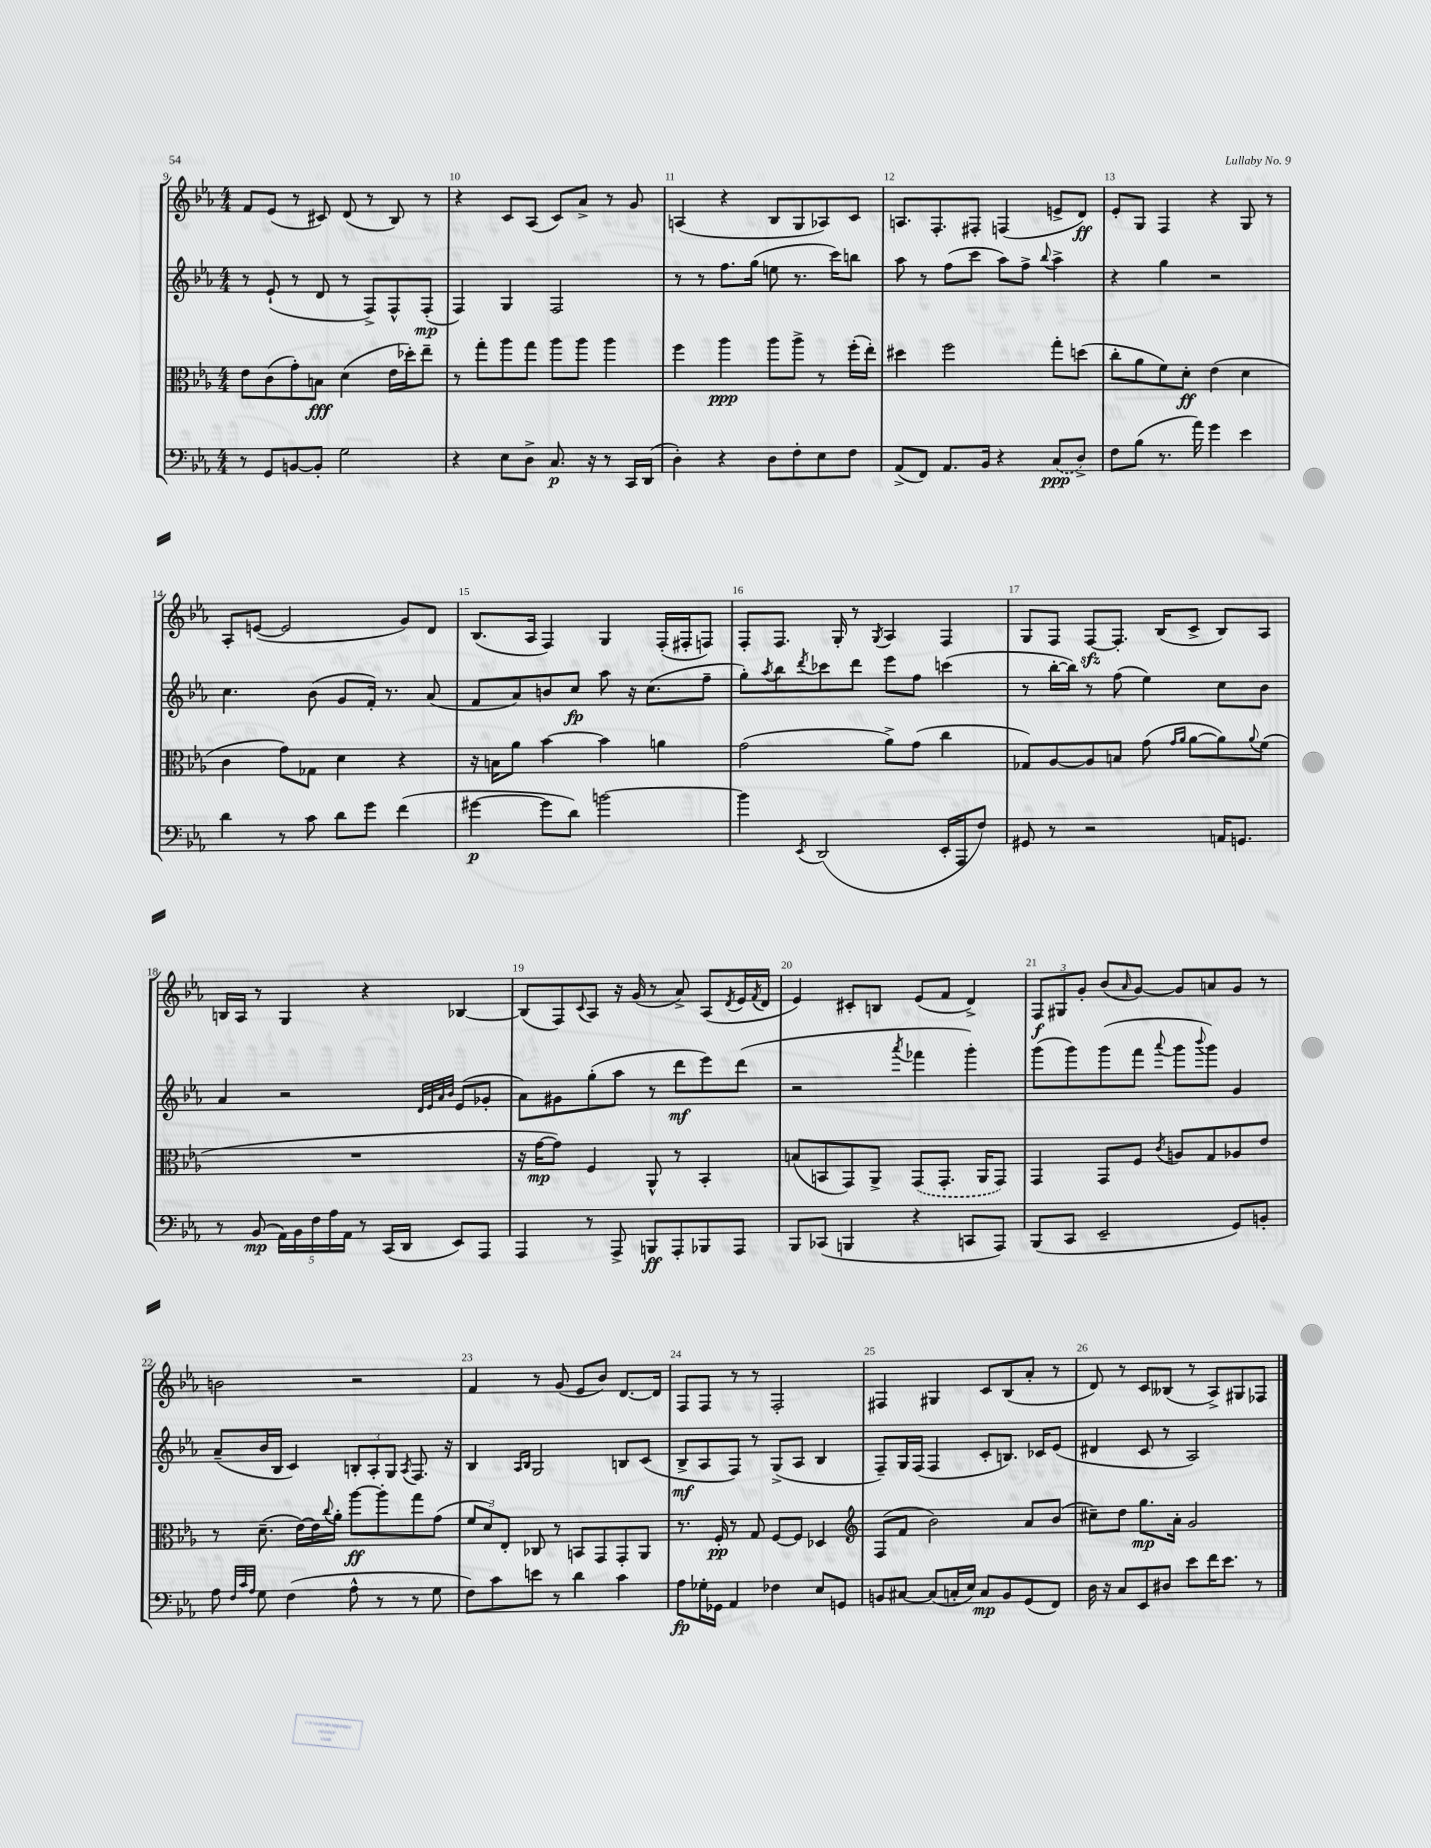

**kern	**kern	**kern	**kern
*staff4	*staff3	*staff2	*staff1
*clefF4	*clefC3	*clefG2	*clefG2
*k[b-e-a-]	*k[b-e-a-]	*k[b-e-a-]	*k[b-e-a-]
*M4/4	*M4/4	*M4/4	*M4/4
8r	8e-	8r	8f
8GG	(8c	(8e-`	(8e-
[8BB	8g')	8r	8r
8BB']	8B	8d	8c#)
2G	(4d	8r	(8d
.	.	8F^)	8r
.	16e-	8F^^	8B-)
.	16dd-')	.	.
.	8ee-~	(8F'	8r
=	=	=	=
4r	8r	4F)	4r
.	8gg'	.	.
8E-	8aa-	4G	8c
8D^	8gg	.	(8A-
8.C	8aa-	2F	8c)
.	8aa-	.	8a-^
16r	.	.	.
8r	4aa-	.	8r
16CC	.	.	8g
(16DD	.	.	.
=	=	=	=
4D')	4ff	8r	(4A
.	.	8r	.
4r	4aa-	8.ff	4r
.	.	(16gg	.
8D	8aa-	8ee	8B-
8F'	8aa-^	8.r	8G
8E-	8r	.	8A-)
.	.	16ccc)	.
8F	(16ff'	8bb	8c
.	16ee-')	.	.
=	=	=	=
(8AA-^	4dd#	8aa-	8.A
8FF)	.	8r	.
.	.	.	8.F'
8.AA-	2ff	(8ff	.
.	.	8ccc	8F#'
16BB-	.	.	.
4r	.	8aa-)	(4F
.	.	8ff^	.
.	.	8qqbb-	.
(8C	8gg'	4aa-^	8e^
8D^)	(8dd	.	8d)
=	=	=	=
8F	8cc'	4r	8e-'
(8B-	8a-	.	8G
8.r	8f)	4gg	4F
.	8d'	.	.
16a-)	.	.	.
4g	(4e-	2r	4r
4e-	4d	.	8G
.	.	.	8r
=	=	=	=
4d	4c	4.cc	8A-'
.	.	.	([8e
8r	8g)	.	2e]
8c	8G-	(8b-	.
8d	4d	8g	.
8g	.	16f')	.
.	.	8.r	.
(4f	4r	.	8g)
.	.	(8a-	8d
=	=	=	=
[4g#	16r	8f	(8.B-
.	16B	.	.
.	8a-	8a-)	.
.	.	.	16A-
8g#]	[4b-	8b	4F)
8d)	.	8cc	.
[2b	4b-]	8aa-	4G
.	.	16r	.
.	.	(8.cc	.
.	4a	.	(16F'
.	.	.	16F#'
.	.	8ff~	8F)
=	=	=	=
4b]	(2g	8gg')	8F'
.	.	8qaa-	.
.	.	8bb-	8.F
8qEE-	.	8qddd	.
(2DD	.	8ccc-	.
.	.	.	16G'
.	.	8ddd	8r
.	.	.	8qG
.	8a-^)	8eee-	4A-
.	(8g	8ff	.
16EE-'	4cc	(4ccc	4F
16AAA-	.	.	.
8F)	.	.	.
=	=	=	=
8GG#	8G-)	8r	8G
8r	[8A-	[16bb-'	8F
.	.	16bb-])	.
2r	8A-]	8r	[8F
.	8B	(8ff	8.F']
.	(8g	4ee-)	.
.	.	.	(16B-
.	16qqg	.	.
.	16qqa-	.	.
.	[8a-	.	8c^
16AA	8a-])	8cc	8B-)
8.GG	.	.	.
.	8qqa-	.	.
.	(8f	8b-	8A-
=	=	=	=
8r	1r	4a-	16B
.	.	.	16A-
(8BB-	.	.	8r
20AA-)	.	2r	4G
20BB-	.	.	.
20F	.	.	.
20A-	.	.	.
20AA-	.	.	.
8r	.	.	4r
(16CC	.	.	.
16DD	.	.	.
.	.	32qqd	.
.	.	32qqe-	.
.	.	32qqa-	.
.	.	32qqb-	.
8EE-)	.	(8e-	[4B-
8AAA-	.	8g-'	.
=	=	=	=
4AAA-	16r	8a-)	(8B-]
.	[16g	.	.
.	8g])	8g#	8F)
.	.	.	8qqc
8r	4F	(8gg'	8A-
8AAA-^	.	8aa-	16r
.	.	.	(16g
8BBB	8AA-^^	8r	8r
8AAA-'	8r	8ddd	8a-^)
8BBB-	4BB-'	8eee-)	(8A-
.	.	.	8qd
8AAA-	.	(8ddd	16e-
.	.	.	8qf
.	.	.	16d
=	=	=	=
8BBB-	(8B	2r	4e-)
(8CC-	8BB	.	.
4BBB	8GG)	.	8c#'
.	8AA-^	.	8B
.	.	8qaaa-	.
4r	(8GG	4fff-	(8e-
.	8.GG'	.	8f
8CC	.	4ggg')	4d^)
.	16AA-	.	.
8AAA-)	8GG)	.	.
=	=	=	=
(8BBB-	4GG	(8ggg	12F
.	.	.	12G#
8CC	.	8ggg)	.
.	.	.	12g'
2EE-~	8GG	(8ggg	(8b-
.	.	.	16qqa-
.	8F	8fff	[8g)
.	8qc	8qqaaa-	.
.	8A	8ggg	8g]
.	.	8qqbbb-	.
.	8G	8ggg)	8a
8GG)	8A-	4g	8g
8BB'	8e-	.	8r
=	=	=	=
8A-	8r	(8a-~	2b
32qqF	.	.	.
32qqc	.	.	.
32qqA-	.	.	.
8G	(8.d~	16b-	.
.	.	16B-	.
(4F	.	4c)	.
.	[16e-)	.	.
.	16e-]	.	.
.	8qqcc	.	.
.	16a-'	.	.
8A-^^	[8aa-	12B'	2r
.	.	12A-'	.
8r	8aa-']	.	.
.	.	12G	.
.	.	8qA-	.
8r	8gg	8.F	.
8G	(8g	.	.
.	.	16r	.
=	=	=	=
8F)	12f	4B-	4f
.	12d)	.	.
8c	.	.	.
.	12E-'	.	.
.	.	16qqA-	.
.	.	16qqB-	.
8e	8C-	2G	8r
8r	8r	.	(8g
4d	8BB	.	8e-
.	8GG	.	8b-)
4c	8GG'	8B	[8.d
.	8AA-	(8c	.
.	.	.	16d]
=	=	=	=
8A-	8.r	8B-^	8F
16G-'	.	8A-	8F
16GG-	16F'	.	.
4AA-	8r	8F)	8r
.	8G	8r	8r
4F-	[8F	(8G^	2F'
.	8F]	8A-	.
8E-	4D-	4B-	.
8GG	.	.	.
=	=	=	=
*	*clefG2	*	*
8BB	(8F	8F~)	4F#
[8C#	8f	16G	.
.	.	(16F	.
(8C#]	2b-)	4F	4G#
16C'	.	.	.
16E-)	.	.	.
8C	.	8c'	8c
8BB	.	8.B)	(8B-
(8GG	8a-	.	8a-'
.	.	16c-	.
8FF)	(8b-	(8e-	8r
=	=	=	=
16D	8cc#~)	4d#	8d)
16r	.	.	.
8C	8dd	.	8r
8EE-	8.gg	8c	8c
8D#	.	8r	(8B--
.	16a-'	.	.
8e-	2g	2A-)	8r
16f	.	.	8A-^)
8.e-	.	.	.
.	.	.	8G#
8r	.	.	8F-
==	==	==	==
*-	*-	*-	*-
